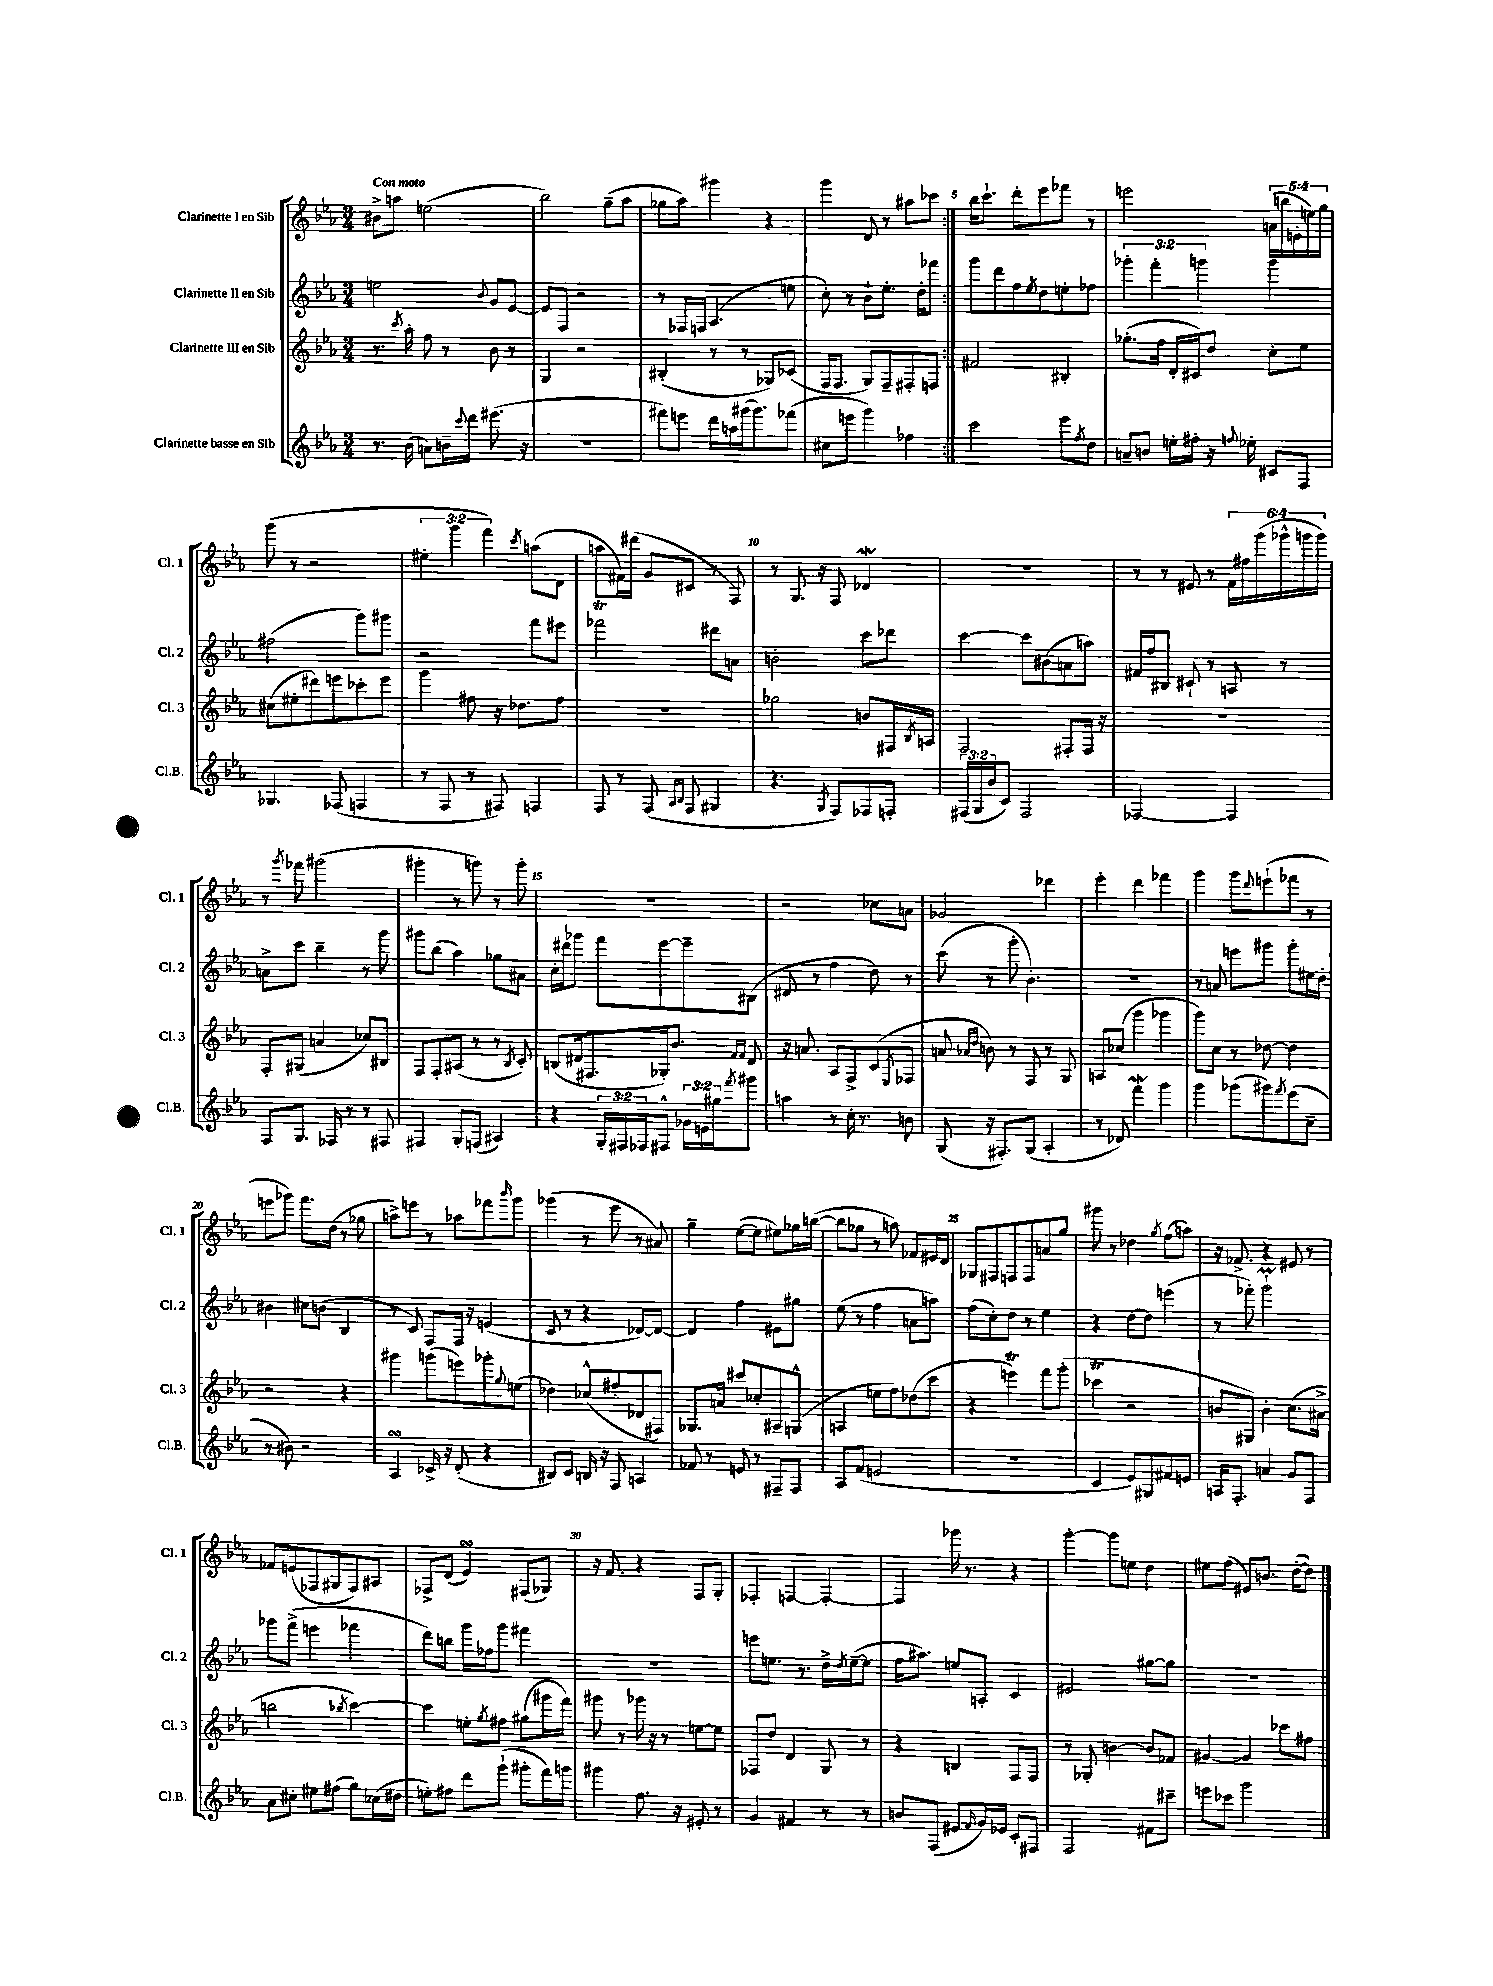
<<
\new StaffGroup <<
\new Staff = "s0" \with { instrumentName = "Clarinette I en Sib" shortInstrumentName = "Cl. 1" } {
    \clef treble \key ees \major \numericTimeSignature \time 3/4 \override Staff.TupletNumber.text = #tuplet-number::calc-fraction-text \tempo "Con moto"
    \repeat volta 2 { bis'8-> a''8 e''2( |
    bes''2) g''8--( aes''8 |
    ges''8 aes''8) gis'''4 r4 |
    g'''4 d'8 r8 ais''8 ces'''8 | }
    bes''16 c'''8.-! d'''8-. ees'''8 fes'''8 r8 |
    e'''2 \tuplet 5/4 { a'16( b''16 e'16-. e''16) g''16 } |
    g'''8( r8 r2 |
    \tuplet 3/2 { eis''4-. g'''4 f'''4) } \acciaccatura { c'''8 } a''8( d'8 |
    a''8 fis'16) dis'''16( g'8 cis'8 r8 f8) |
    r8 g8. r16 f8 des'4\mordent |
    R2. |
    r8 r8 eis'8 r8 \tuplet 6/4 { f'16 fis''16 g'''16( ges'''16-^ g'''16 g'''16) } |
    r8 \acciaccatura { g'''8 } fes'''8 gis'''2( |
    gis'''4-. r8 g'''8) r8 g'''8-. |
    R2. |
    r2 ces''8 a'8 |
    ges'2 des'''4 |
    ees'''4-. d'''4 fes'''4 |
    g'''4 g'''8 \appoggiatura { d'''8 } e'''8-!( fes'''8 r8 |
    e'''8 ges'''8) f'''8. d''16( r8 ges''8 |
    a''8->) e'''8 r8 aes''8 fes'''8 \grace { bes'''16 } g'''8 |
    ges'''4( r8 ees'''8 r8 ais'8) |
    g''4-- ees''8~( ees''8 eis''8) ges''16 b''16~( |
    b''8 ges''8 r8 a''8) fes'8 eis'16 d'16 |
    ges8 fis8 f8 f8 a'8 g''8 |
    gis'''8 r8 des''4 \acciaccatura { g''8 } f''8( a''8) |
    r16 fes'8.-> r4 eis'8 r8 |
    fes'8 e'8( fes8 gis8 fes8) ais8 |
    fes8-> d'8( ees'4\turn) fis8( ges8) |
    r16 f'8. r4 f8 g8-. |
    fes4-. f4~ f4~-. |
    f4 ges'''16 r8. r4 |
    g'''4~-. g'''8 e''8 d''4 |
    eis''8 f''8( eis'8) b'8. d''16~-.( d''8) \bar "|." |
}
\new Staff = "s1" \with { instrumentName = "Clarinette II en Sib" shortInstrumentName = "Cl. 2" } {
    \clef treble \key ees \major \numericTimeSignature \time 3/4 \override Staff.TupletNumber.text = #tuplet-number::calc-fraction-text
    \repeat volta 2 { e''2 \appoggiatura { bes'8 } g'8 ees'8~ |
    ees'8 f8 r2 |
    r8 fes16 f16 aes4.( e''8 |
    c''8-.) r8 bes'8-! ees''8.-. d''16-. fes'''8 | }
    g'''8 d'''8 f''8 \acciaccatura { ees''8 } d''8 e''8-. fes''8 |
    \tuplet 3/2 { ges'''4-. f'''4-. g'''4 } g'''4 |
    fis''2( g'''8) gis'''8 |
    r2 f'''8 eis'''8 |
    fes'''2\trill dis'''8 a'8 |
    b'2-. c'''8 des'''8 |
    c'''4~ c'''8 bis'8( a'8 a''8) |
    fis'16 f''16 bis8 cis'8-! r8 a8 r8 |
    a'8-> c'''8 bes''4-- r8 g'''8 |
    gis'''8 bes''8( aes''4) ges''8 ais'8 |
    c''16-. dis'''16 ges'''8 f'''8 ees'''8~ ees'''8-- bis8( |
    dis'8 r8 f''4 d''8) r8 |
    c'''8( r8 g'''8-. bes'4.-.) |
    R2. |
    r8 a'8 e'''8 gis'''8 gis'''8-. eis''16 d''16-. |
    bis'4 cis''8 b'8( bes4 |
    r8 c'8) f8 f16 r16 e'4( |
    c'8 r8 r4 des'8~) des'8~ |
    des'4 f''4 eis'8 gis''8 |
    ees''8( r8 f''4 a'8 a''8) |
    f''8( c''8-.) d''8 r8 ees''4 |
    r4 d''8~ d''8 e'''4( |
    r8 fes'''8-.) g'''2-!\prall |
    ges'''8 f'''8->( e'''4 fes'''4 |
    d'''8) b''8 g'''16 fes''16 g'''8 fis'''4 |
    R2. |
    e'''8 e''8. r8. d''16-> \acciaccatura { d''8 } e''16~--( e''8 |
    f''16 ais''8.) e''8 a8-. c'4 |
    eis'2 gis''8~ gis''8 |
    R2. \bar "|." |
}
\new Staff = "s2" \with { instrumentName = "Clarinette III en Sib" shortInstrumentName = "Cl. 3" } {
    \clef treble \key ees \major \numericTimeSignature \time 3/4
    \repeat volta 2 { r8. \acciaccatura { c'''8 } aes''16-. f''8 r8 bes'8 r8 |
    g4 r2 |
    bis4-.( r8 r8 ges8) ces'8( |
    f16 f8. g8) f8-- fis8-. f8 | }
    fis'2 bis4-. |
    ges''8.-.( f''16 d'16-. cis'16) d''8 c''8-. ees''8 |
    cis''8( eis''8-. dis'''8) e'''8 ces'''8-. e'''8 |
    g'''4 fis''8 r16 des''8. fis''8 |
    R2. |
    ges''2 b'8 fis16 \acciaccatura { bes8 } a16 |
    f2 fis8-. fis16 r16 |
    R2. |
    f8-. gis8( a'4 ces''8) bis8 |
    f8 f8-. ais8( r8 r8 \acciaccatura { bes8 } c'8-.) |
    b8( dis'16 fis8. ges16-.) bes'8. \grace { f'16 f'16 } dis'8 |
    r16 a'8. aes8 f8-> c'8( \acciaccatura { ees8 } fes8 |
    a'8 \grace { aes'16 d''16 } b'8) r8 f8 r8 g8 |
    a8 ces''8( g'''4 ges'''4 |
    g'''8) c''8 r8 des''8~ des''4 |
    r2 r4 |
    gis'''4 g'''8( e'''8) ges'''8-. \appoggiatura { g''8 } e''8( |
    des''4) ces''8-^( fis''8-. des'8 fis8) |
    ges8. a'16 cis'''8 ces''8-. ais8-- g8-^( |
    a4 e''8 f''8) des''8( c'''8 |
    r4 e'''4\trill) f'''8 g'''8-.( |
    ces'''4\trill r2 |
    b'8 gis8) b'4-. c''8.( ais'16-> |
    b''2 \acciaccatura { bes''8 } c'''4~) |
    c'''4 e''8-. \acciaccatura { g''8 } fis''8 gis''8( gis'''16 f'''16) |
    gis'''8 r8 ges'''16 r16 r8 e''8~ e''8 |
    fes8 d''8 d'4 g8 r8 |
    r4 b4 f8 f8 |
    r8 ges8-. b'4~ b'8 fes'8 |
    gis'4~ gis'4 ces'''8 fis''8 \bar "|." |
}
\new Staff = "s3" \with { instrumentName = "Clarinette basse en Sib" shortInstrumentName = "Cl.B." } {
    \clef treble \key ees \major \numericTimeSignature \time 3/4 \override Staff.TupletNumber.text = #tuplet-number::calc-fraction-text
    \repeat volta 2 { r8. bes'16( a'8) b'16-- \appoggiatura { c'''8 } d'''16 eis'''8.( r16 |
    R2. |
    fis'''8) e'''8 d'''16 a''16 gis'''16( gis'''8.) fes'''8( |
    cis''8 e'''8 g'''4) fes''4 | }
    c'''2 ees'''8 \acciaccatura { f''8 } d''8 |
    a'8-- b'8 e''16-. fis''16-. r16 \appoggiatura { f''8 } ees''16-. cis'8 f8 |
    ges4. fes8( f4 |
    r8 f8 r8 fis8) f4 |
    f8 r8 f8( \grace { aes16 bes16 } f8 gis4 |
    r4. \acciaccatura { g8 } f8) fes8 f8-. |
    \tuplet 3/2 { fis16( g16 bes'16 } c'8) fis2 |
    fes2~ fes4 |
    f8 g8. fes16 r8 r8 fis8 |
    fis4 g8-. f8( ais4) |
    r4 \tuplet 3/2 { g16-. fis16 fes16 } fis8-^ \tuplet 3/2 { ges'16 e'16 gis''16 } \acciaccatura { f'''8 } gis'''8 |
    a''4 r8 c''16-. r8. b'8 |
    g8( r16 fis8.-.) g8( aes4-. |
    r8 des'8) f'''4\mordent g'''4 |
    g'''4 ges'''8( gis'''8) \acciaccatura { f'''8 } ees'''8( c''8-- |
    r8 bis'8) r2 |
    aes4\turn ces'16-> r16 d'8-.( r4 |
    bis8) c'8 b16 r16 f8 a4 |
    fes'8 r8 e'8 r8 fis8-- fis8 |
    aes8 f'8( e'2 |
    R2. |
    c'4 ees'8) gis8 fis'8 e'8 |
    a16 f8.-. a'4 g'8 f8 |
    aes'8 cis''8-. eis''8 fis''8( g''8) ces''16( dis''16 |
    e''8-.) fis''8 d'''8 g'''8-!( gis'''8-. f'''16) g'''16 |
    gis'''4 f''8. r16 eis'8-. r8 |
    g'4 fis'4 r8 r8 |
    b'8 f8( eis'8 \grace { f'16 } g'16) ees'16 c'8-. fis8 |
    f2 fis'8 cis'''8-- |
    e'''8 ces'''8 g'''2 \bar "|." |
}
>>
>>
\layout { \context { \Score \override BarNumber.break-visibility = ##(#f #t #t) barNumberVisibility = #(every-nth-bar-number-visible 5) } }
